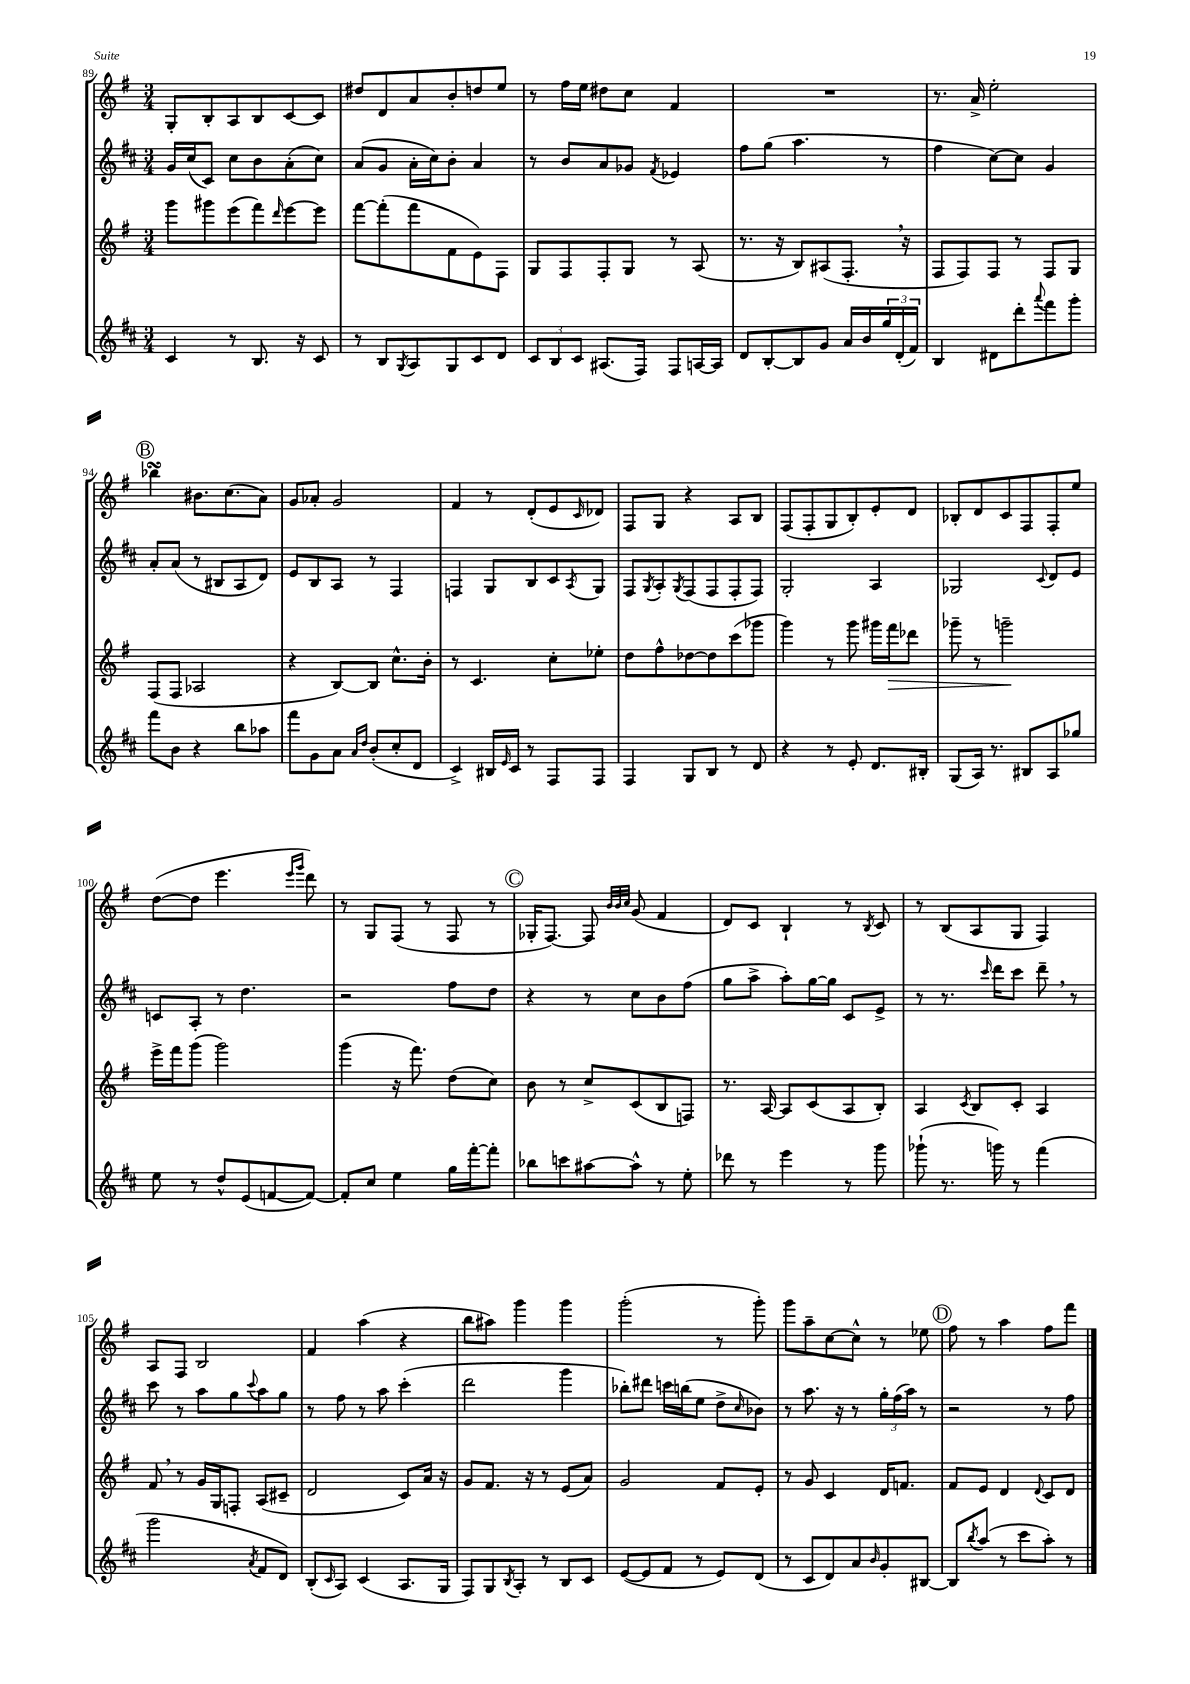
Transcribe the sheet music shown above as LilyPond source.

<<
\new StaffGroup <<
\new Staff = "s0" {
    \clef treble \key g \major \numericTimeSignature \time 3/4
    g8-. b8-. a8 b8 c'8~ c'8 |
    dis''8 d'8 a'8 b'8-. d''8 e''8 |
    r8 fis''16 e''16 dis''8 c''8 fis'4 |
    R2. |
    r8. a'16-> e''2-. |
    \mark \markup { \circle "B" } bes''4\turn bis'8. c''8.( a'8) |
    g'8 aes'8-. g'2 |
    fis'4 r8 d'8-.( e'8 \grace { c'16 } des'8) |
    fis8 g8 r4 a8 b8 |
    fis8( fis8-. g8 b8-.) e'8-. d'8 |
    bes8-. d'8 c'8 fis8 fis8-. e''8 |
    d''8~( d''8 e'''4. \grace { e'''16 g'''16 } d'''8) |
    r8 g8 fis8( r8 fis8 r8 |
    \mark \markup { \circle "C" } ges16-. fis8.~) fis8 \grace { b'32 b'32 c''32 } g'8( fis'4 |
    d'8) c'8 b4-! r8 \acciaccatura { b8 } c'8 |
    r8 b8( a8 g8 fis4) |
    a8 fis8 b2 |
    fis'4 a''4( r4 |
    b''8 ais''8) g'''4 g'''4 |
    g'''2-.( r8 g'''8-.) |
    g'''8 a''8-- c''8~ c''8-^ r8 ees''8 |
    \mark \markup { \circle "D" } fis''8 r8 a''4 fis''8 fis'''8 \bar "|." |
}
\new Staff = "s1" {
    \clef treble \key d \major \numericTimeSignature \time 3/4
    g'16 cis''16( cis'8) cis''8 b'8 a'8-.( cis''8) |
    a'8( g'8 a'16-. cis''16) b'8-. a'4 |
    r8 b'8 a'8 ges'8 \acciaccatura { fis'8 } ees'4 |
    fis''8 g''8( a''4. r8 |
    fis''4 cis''8~) cis''8 g'4 |
    \mark \markup { \circle "B" } a'8-. a'8( r8 bis8 a8 d'8) |
    e'8 b8 a8 r8 fis4 |
    f4 g8 b8 cis'8 \acciaccatura { a8 } g8 |
    fis8 \acciaccatura { g8 } a8-. \acciaccatura { g8 } fis8( fis8 fis8-. fis8) |
    g2-. a4 |
    ges2 \appoggiatura { cis'8 } d'8 e'8 |
    c'8 a8-. r8 d''4. |
    r2 fis''8 d''8 |
    \mark \markup { \circle "C" } r4 r8 cis''8 b'8 fis''8( |
    g''8 a''8-> a''8-.) g''16~ g''16 cis'8 e'8-> |
    r8 r8. \grace { cis'''16 } d'''16 cis'''8 d'''8-- \breathe r8 |
    cis'''8 r8 a''8 g''8 \appoggiatura { cis'''8 } a''8 g''8 |
    r8 fis''8 r8 a''8 cis'''4-.( |
    d'''2 g'''4 |
    bes''8-.) dis'''8 c'''16 b''16( e''8 d''8-> \grace { cis''16 } bes'8) |
    r8 a''8. r16 r8 \tuplet 3/2 { g''16-. fis''16( a''16) } r8 |
    \mark \markup { \circle "D" } r2 r8 fis''8 \bar "|." |
}
\new Staff = "s2" {
    \clef treble \key g \major \numericTimeSignature \time 3/4
    g'''8 gis'''8 e'''8( fis'''8) \grace { d'''16 } e'''8~ e'''8 |
    fis'''8~ fis'''8-.( fis'''8 fis'8 e'8) fis8 |
    g8 fis8 fis8-. g8 r8 a8( |
    r8. r16 b8) ais8( fis8.-. \breathe r16 |
    fis8 fis8) fis8 r8 fis8 g8 |
    \mark \markup { \circle "B" } fis8( fis8 aes2 |
    r4 b8~) b8 c''8.-^ b'16-. |
    r8 c'4. c''8-. ees''8-. |
    d''8 fis''8-^ des''8~ des''8 c'''8( ges'''8 |
    g'''4) r8 g'''8 gis'''16 fis'''16\> des'''8 |
    ges'''8-- r8 g'''2--\! |
    e'''16-> fis'''16 g'''8( g'''2) |
    g'''4( r16 fis'''8.) d''8( c''8) |
    \mark \markup { \circle "C" } b'8 r8 c''8-> c'8( b8 f8) |
    r8. a16~ a8 c'8( a8 b8-.) |
    a4 \acciaccatura { c'8 } b8 c'8-. a4 |
    fis'8 \breathe r8 g'16 g16 f8-. a8( cis'8-- |
    d'2 c'8) a'16 r16 |
    g'8 fis'8. r16 r8 e'8( a'8) |
    g'2 fis'8 e'8-. |
    r8 g'8 c'4 d'16 f'8. |
    \mark \markup { \circle "D" } fis'8 e'8 d'4 \appoggiatura { d'8 } c'8 d'8 \bar "|." |
}
\new Staff = "s3" {
    \clef treble \key d \major \numericTimeSignature \time 3/4
    cis'4 r8 b8. r16 cis'8 |
    r8 b8 \acciaccatura { g8 } a8 g8 cis'8 d'8 |
    \tuplet 3/2 { cis'8 b8 cis'8 } ais8.( fis16) fis8 a16~ a16 |
    d'8 b8~-. b8 g'8 a'16 b'16 \tuplet 3/2 { g''16 d'16-.( fis'16) } |
    b4 dis'8 d'''8-. \appoggiatura { a'''8 } fis'''8 g'''8-. |
    \mark \markup { \circle "B" } fis'''8 b'8 r4 b''8 aes''8 |
    fis'''8 g'8 a'8 \grace { a'16 d''16 } b'8-.( cis''8-. d'8 |
    cis'4->) bis16 \grace { e'16 } cis'16 r8 fis8 fis8 |
    fis4 g8 b8 r8 d'8 |
    r4 r8 e'8-. d'8. bis16-. |
    g8( a16) r8. bis8 a8 ges''8 |
    e''8 r8 d''8-^ e'8( f'8~ f'8~) |
    f'8-. cis''8 e''4 g''16 fis'''16~-. fis'''8-. |
    \mark \markup { \circle "C" } bes''8 c'''8 ais''8~ ais''8-^ r8 e''8-. |
    des'''8 r8 e'''4 r8 g'''8 |
    ges'''8-!( r8. g'''16) r8 fis'''4( |
    g'''2 \acciaccatura { a'8 } fis'8 d'8) |
    b8-.( \grace { cis'16 } a8) cis'4( a8. g16 |
    fis8) g8 \acciaccatura { b8 } a8-. r8 b8 cis'8 |
    e'8~( e'8 fis'8 r8 e'8) d'8( |
    r8 cis'8 d'8) a'8 \grace { b'16 } g'8-. bis8~ |
    \mark \markup { \circle "D" } bis8 \acciaccatura { b''8 } a''8( r8 cis'''8 a''8-.) r8 \bar "|." |
}
>>
>>
\layout { \context { \Score currentBarNumber = #89 } }
